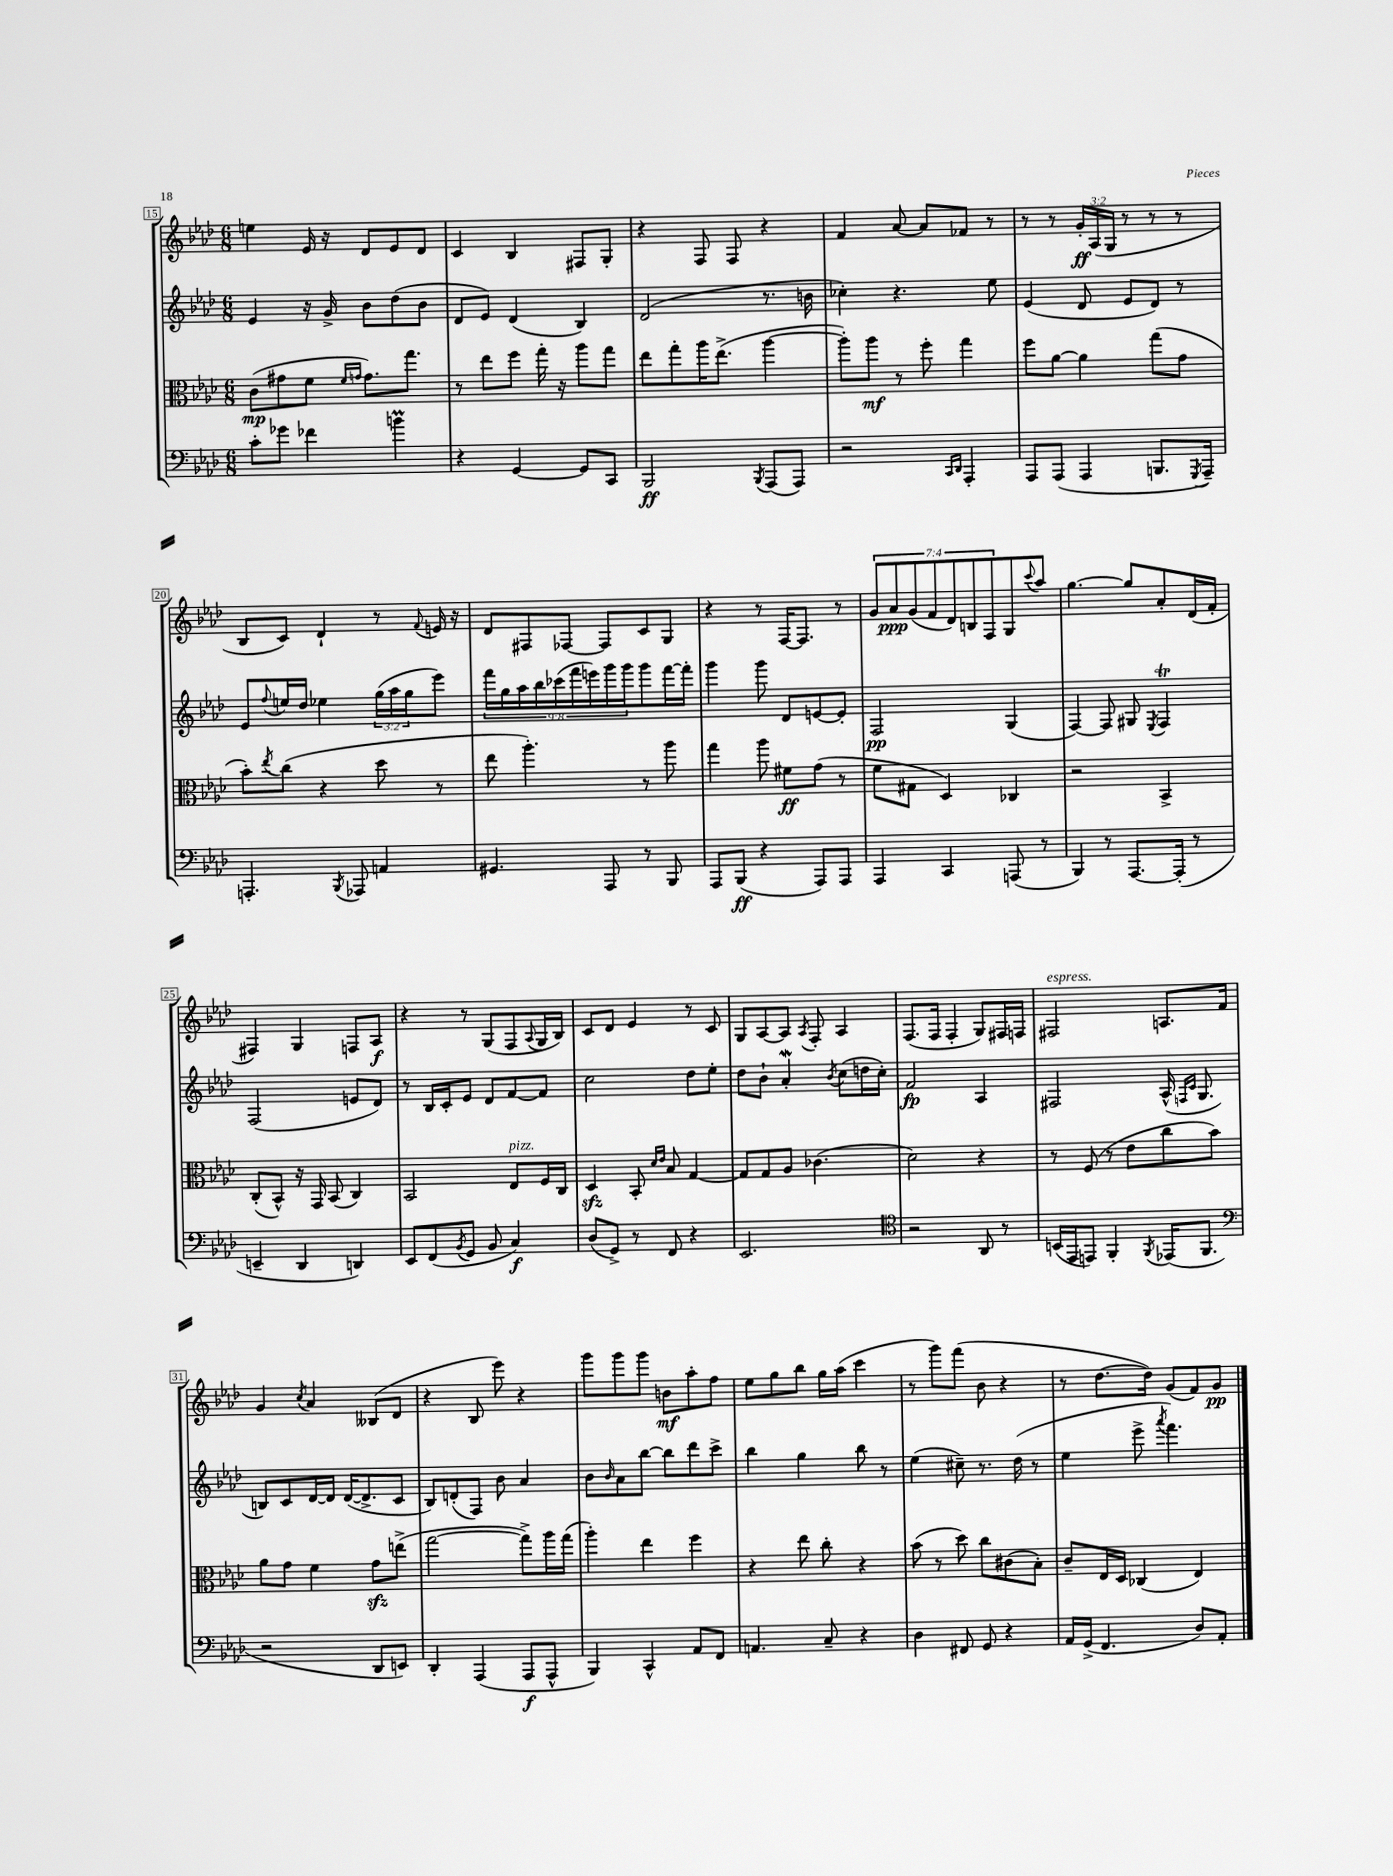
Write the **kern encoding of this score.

**kern	**dynam	**kern	**dynam	**kern	**dynam	**kern	**dynam
*part4	*part4	*part3	*part3	*part2	*part2	*part1	*part1
*staff4	*staff4	*staff3	*staff3	*staff2	*staff2	*staff1	*staff1
*clefF4	*	*clefC3	*	*clefG2	*	*clefG2	*
*k[b-e-a-d-]	*	*k[b-e-a-d-]	*	*k[b-e-a-d-]	*	*k[b-e-a-d-]	*
*M6/8	*	*M6/8	*	*M6/8	*	*M6/8	*
=15	=15	=15	=15	=15	=15	=15	=15
8c'\L	.	(8c\L	mp	4e-/	.	4een\	.
8g-X\J	.	8g#X\	.	.	.	.	.
4f-X\	.	8f\J	.	16r	.	16e-/	.
.	.	.	.	16g^/	.	16r	.
.	.	16qqf/LL	.	.	.	.	.
.	.	16qqgn/JJ	.	.	.	.	.
.	.	8.g\L)	.	8b-\L	.	8d-/L	.
4bnm\	.	.	.	(8dd-\	.	8e-/	.
.	.	8.gg\J	.	.	.	.	.
.	.	.	.	8b-\J	.	8d-/J	.
=16	=16	=16	=16	=16	=16	=16	=16
4r	.	8r	.	8d-/L	.	4c/	.
.	.	8ee-\L	.	8e-/J)	.	.	.
[4GG/	.	8ff\J	.	(4d-/	.	4B-/	.
.	.	16gg'\	.	.	.	.	.
.	.	16r	.	.	.	.	.
8GG/L]	.	8aa-\L	.	4B-/)	.	8F#X/L	.
8CC/J	.	8gg\J	.	.	.	8G'/J	.
=17	=17	=17	=17	=17	=17	=17	=17
2BBB-/	ff	8ee-\L	.	(2d-/	.	4r	.
.	.	8gg'\	.	.	.	.	.
.	.	16aa-\K	.	.	.	8F/	.
.	.	(8.ee-^\J	.	.	.	.	.
.	.	.	.	.	.	8F/	.
8qBBB-/	.	.	.	.	.	.	.
(8AAA-/L	.	[4aa-\	.	8.r	.	4r	.
8AAA-/J)	.	.	.	.	.	.	.
.	.	.	.	16bn\	.	.	.
=18	=18	=18	=18	=18	=18	=18	=18
2r	.	8aa-'\L])	.	4cc-X'\)	.	4f/	.
.	.	8aa-\J	mf	.	.	.	.
.	.	8r	.	4.r	.	[8a-/	.
.	.	8ff'\	.	.	.	8a-/L]	.
16qqCC/LL	.	.	.	.	.	.	.
16qqDD-/JJ	.	.	.	.	.	.	.
4AAA-'/	.	4gg\	.	.	.	8f-X/J	.
.	.	.	.	8ee-\	.	8r	.
=19	=19	=19	=19	=19	=19	=19	=19
8AAA-/L	.	8ff\L	.	(4e-/	.	8r	.
(8AAA-/J	.	[8a-\J	.	.	.	8r	.
4AAA-/	.	4a-\]	.	8d-/	.	24g'/LL	ff
.	.	.	.	.	.	(24A-/	.
.	.	.	.	.	.	24G/JJ	.
.	.	.	.	8e-/L	.	8r	.
8.BBBn/L	.	(8gg\L	.	8d-/J)	.	8r	.
.	.	8g\J	.	8r	.	8r	.
8qGGG/	.	.	.	.	.	.	.
16AAA-~/Jk)	.	.	.	.	.	.	.
!!LO:LB:g=z
=20	=20	=20	=20	=20	=20	=20	=20
4.AAAn'/	.	8b-'\L)	.	8e-/L	.	8B-/L	.
.	.	8qee-/	.	8qqff/	.	.	.
.	.	(8cc\J	.	16een/L	.	8c/J)	.
.	.	.	.	16dd-/JJ	.	.	.
.	.	4r	.	4ee-X\	.	4d-`/	.
8qBBB-/	.	.	.	.	.	.	.
8AAA-X/	.	.	.	.	.	.	.
4AAn/	.	8dd-\	.	(24gg\LL	.	8r	.
.	.	.	.	24aa-\	.	.	.
.	.	.	.	24gg\J	.	.	.
.	.	.	.	.	.	8qqf/	.
.	.	8r	.	8eee-\J)	.	16en/	.
.	.	.	.	.	.	16r	.
=21	=21	=21	=21	=21	=21	=21	=21
4.GG#X/	.	8ee-\	.	18fff\LL	.	8d-/L	.
.	.	.	.	18gg\	.	.	.
.	.	.	.	18aa-\	.	.	.
.	.	4.aa-'\)	.	.	.	8F#X/	.
.	.	.	.	18bb-\	.	.	.
.	.	.	.	(18ccc-X\	.	.	.
.	.	.	.	.	.	[8F-X/J	.
.	.	.	.	18fff\	.	.	.
.	.	.	.	18eeen\)	.	.	.
8AAA-/	.	.	.	.	.	8F-/L]	.
.	.	.	.	18ggg\	.	.	.
.	.	.	.	18ggg\J	.	.	.
8r	.	8r	.	8ggg\	.	8c/	.
8BBB-/	.	8aa-\	.	[16fff\L	.	8G/J	.
.	.	.	.	16fff'\JJ]	.	.	.
=22	=22	=22	=22	=22	=22	=22	=22
8AAA-/L	.	4gg\	.	4ggg\	.	4r	.
(8BBB-/J	ff	.	.	.	.	.	.
4r	.	8aa-\	.	8ggg\	.	8r	.
.	.	8f#X\L	ff	8d-/L	.	[16F/KL	.
.	.	.	.	.	.	8.F/J]	.
8AAA-/L)	.	(8g\J	.	[8en/	.	.	.
8AAA-/J	.	8r	.	8e'/J]	.	8r	.
=23	=23	=23	=23	=23	=23	=23	=23
4AAA-/	.	8f\L	.	2F/	pp	14g/L	.
.	.	.	.	.	.	14a-/	ppp
.	.	8G#X\J	.	.	.	.	.
.	.	.	.	.	.	(14g/	.
.	.	.	.	.	.	14f/	.
4CC/	.	4D-/)	.	.	.	.	.
.	.	.	.	.	.	14d-/)	.
.	.	.	.	.	.	14Bn/	.
.	.	.	.	.	.	14F/	.
(8AAAn/	.	4C-X/	.	(4G/	.	8G/	.
.	.	.	.	.	.	8qqccc/	.
8r	.	.	.	.	.	8aa-/J	.
=24	=24	=24	=24	=24	=24	=24	=24
4BBB-/)	.	2r	.	[4F/)	.	[4.gg\	.
8r	.	.	.	8F/]	.	.	.
[8.AAA-/L	.	.	.	8G#X/	.	8gg/L]	.
.	.	.	.	8qE-/	.	.	.
.	.	4BB-^/	.	4FT/	.	8a-'/	.
(16AAA-'/Jk]	.	.	.	.	.	.	.
8r	.	.	.	.	.	(16d-/L	.
.	.	.	.	.	.	16f'/JJ	.
!!LO:LB:g=z
=25	=25	=25	=25	=25	=25	=25	=25
4EEn~/	.	(8C'/L	.	(2F/	.	4F#X/)	.
.	.	8BB-^^/J)	.	.	.	.	.
4DD-/	.	16r	.	.	.	4G/	.
.	.	16GG/	.	.	.	.	.
.	.	(8BB-/	.	.	.	.	.
4DDn/)	.	4C/)	.	8en/L	.	8Fn/L	.
.	.	.	.	8d-/J)	.	8A-/J	f
=26	=26	=26	=26	=26	=26	=26	=26
8EE-/L	.	2BB-/	.	8r	.	4r	.
(8FF/	.	.	.	16B-/LL	.	.	.
.	.	.	.	16c'/J	.	.	.
8qBB-/	.	.	.	.	.	.	.
8GG/J	.	.	.	8e-/J	.	8r	.
8BB-/	.	.	.	8d-/L	.	(8G/L	.
!	!	!LO:TX:a:i:t=pizz.	!	!	!	!	!
4C/)	f	8E-/L	.	[8f/	.	8F/	.
.	.	.	.	.	.	8qqA-/	.
.	.	16F/L	.	8f/J]	.	16G/L	.
.	.	16C/JJ	.	.	.	16B-/JJ)	.
=27	=27	=27	=27	=27	=27	=27	=27
(8D-/L	.	4D-zz/	.	2cc\	.	8c/L	.
8GG^/J)	.	.	.	.	.	8d-/J	.
8r	.	8BB-'/	.	.	.	4e-/	.
.	.	16qqd-/LL	.	.	.	.	.
.	.	16qqe-/JJ	.	.	.	.	.
8FF/	.	8B-/	.	.	.	.	.
4r	.	[4G/	.	8dd-\L	.	8r	.
.	.	.	.	8ee-'\J	.	8c/	.
=28	=28	=28	=28	=28	=28	=28	=28
2.EE-/	.	8G/L]	.	8dd-\L	.	8G/L	.
.	.	8G/	.	8b-`\J	.	[8A-/	.
.	.	8A-/J	.	4a-w'/	.	8A-/J]	.
.	.	.	.	.	.	8qA-/	.
.	.	(4.c-X\	.	.	.	8F'/	.
.	.	.	.	8qb-/	.	.	.
.	.	.	.	(8cc\L	.	4A-/	.
.	.	.	.	16ddn\L	.	.	.
.	.	.	.	16cc'\JJ)	.	.	.
=29	=29	=29	=29	=29	=29	=29	=29
*clefC4	*	*	*	*	*	*	*
2r	.	2d-\)	.	2f/	fp	(8.F/L	.
.	.	.	.	.	.	16F/Jk	.
.	.	.	.	.	.	4F'/	.
8AA-/	.	4r	.	4A-/	.	8G/L)	.
8r	.	.	.	.	.	16F#X/L	.
.	.	.	.	.	.	16Fn/JJ	.
=30	=30	=30	=30	=30	=30	=30	=30
!	!	!	!	!	!	!LO:TX:a:i:t=espress.	!
(16BBn/LL	.	8r	.	2F#X/	.	2F#X/	.
16EE-/J	.	.	.	.	.	.	.
8EEn/J)	.	(8F/	.	.	.	.	.
4FF'/	.	8r	.	.	.	.	.
.	.	8e-\L	.	.	.	.	.
8qFF/	.	.	.	.	.	.	.
(16EE-X/KL	.	8cc\	.	(16A-^^/	.	8.An/L	.
.	.	.	.	16qqFn/LL	.	.	.
.	.	.	.	16qqc/JJ	.	.	.
8.FF/J	.	.	.	8.G/	.	.	.
.	.	8b-\J)	.	.	.	.	.
.	.	.	.	.	.	16f/Jk	.
!!LO:LB:g=z
=31	=31	=31	=31	=31	=31	=31	=31
*clefF4	*	*	*	*	*	*	*
2r	.	8a-\L	.	8Bn/L)	.	4g/	.
.	.	8g\J	.	8c/	.	.	.
.	.	.	.	.	.	8qcc/	.
.	.	4f\	.	[16d-/L	.	4a-/	.
.	.	.	.	16d-/JJ]	.	.	.
.	.	.	.	([16d-/KL	.	.	.
.	.	.	.	8.d-^/]	.	.	.
8DD-/L	.	8gzz\L	.	.	.	(8B--X/L	.
8EEn/J)	.	(8een^\J	.	8c/J	.	8d-/J	.
=32	=32	=32	=32	=32	=32	=32	=32
4DD-'/	.	[2gg\	.	8B-/L)	.	4r	.
.	.	.	.	(8dn'/	.	.	.
(4AAA-/	.	.	.	8F/J)	.	8B-/	.
.	.	.	.	8b-\	.	8eee-\)	.
8AAA-/L	f	8gg^\L])	.	4a-/	.	4r	.
8AAA-^^/J	.	16aa-\L	.	.	.	.	.
.	.	(16gg\JJ	.	.	.	.	.
=33	=33	=33	=33	=33	=33	=33	=33
4BBB-/)	.	4aa-'\)	.	8b-\L	.	8ggg\L	.
.	.	.	.	16qqb-/	.	.	.
.	.	.	.	8a-\	.	8ggg\	.
4CC^^/	.	4ee-\	.	[8bb-\J	.	8ggg\J	.
.	.	.	.	8bb-\L]	.	8bn\L	mf
8AA-/L	.	4ff\	.	8ddd-\	.	8aa-'\	.
8FF/J	.	.	.	8ccc^\J	.	8ff\J	.
=34	=34	=34	=34	=34	=34	=34	=34
4.AAn/	.	4r	.	4bb-\	.	8ee-\L	.
.	.	.	.	.	.	8gg\	.
.	.	8ee-\	.	4gg\	.	8bb-\J	.
8C~/	.	8cc'\	.	.	.	16gg\LL	.
.	.	.	.	.	.	(16aa-\JJ	.
4r	.	4r	.	8bb-\	.	4ccc\	.
.	.	.	.	8r	.	.	.
=35	=35	=35	=35	=35	=35	=35	=35
4D-\	.	(8b-\	.	(4ee-\	.	8r	.
.	.	8r	.	.	.	8ggg\L)	.
8FF#X/	.	8dd-\)	.	8cc#X~\)	.	(8fff\J	.
8GG/	.	8cc\L	.	8.r	.	8b-\	.
4r	.	(8c#X\	.	.	.	4r	.
.	.	.	.	(16dd-\	.	.	.
.	.	8B-'\J)	.	8r	.	.	.
=36	=36	=36	=36	=36	=36	=36	=36
16AA-/LL	.	8c~/L	.	4ee-\	.	8r	.
(16GG^/JJ	.	.	.	.	.	.	.
4.FF/	.	16E-/L	.	.	.	[8.dd-\L	.
.	.	16D-/JJ	.	.	.	.	.
.	.	(4C-X/	.	8eee-^\	.	.	.
.	.	.	.	.	.	16dd-\Jk])	.
.	.	.	.	8qaaa-/	.	.	.
.	.	.	.	4.fff\)	.	(8g/L	.
8D-/L)	.	4E-/)	.	.	.	8f/)	.
8AA-'/J	.	.	.	.	.	8g/J	pp
==	==	==	==	==	==	==	==
*-	*-	*-	*-	*-	*-	*-	*-
